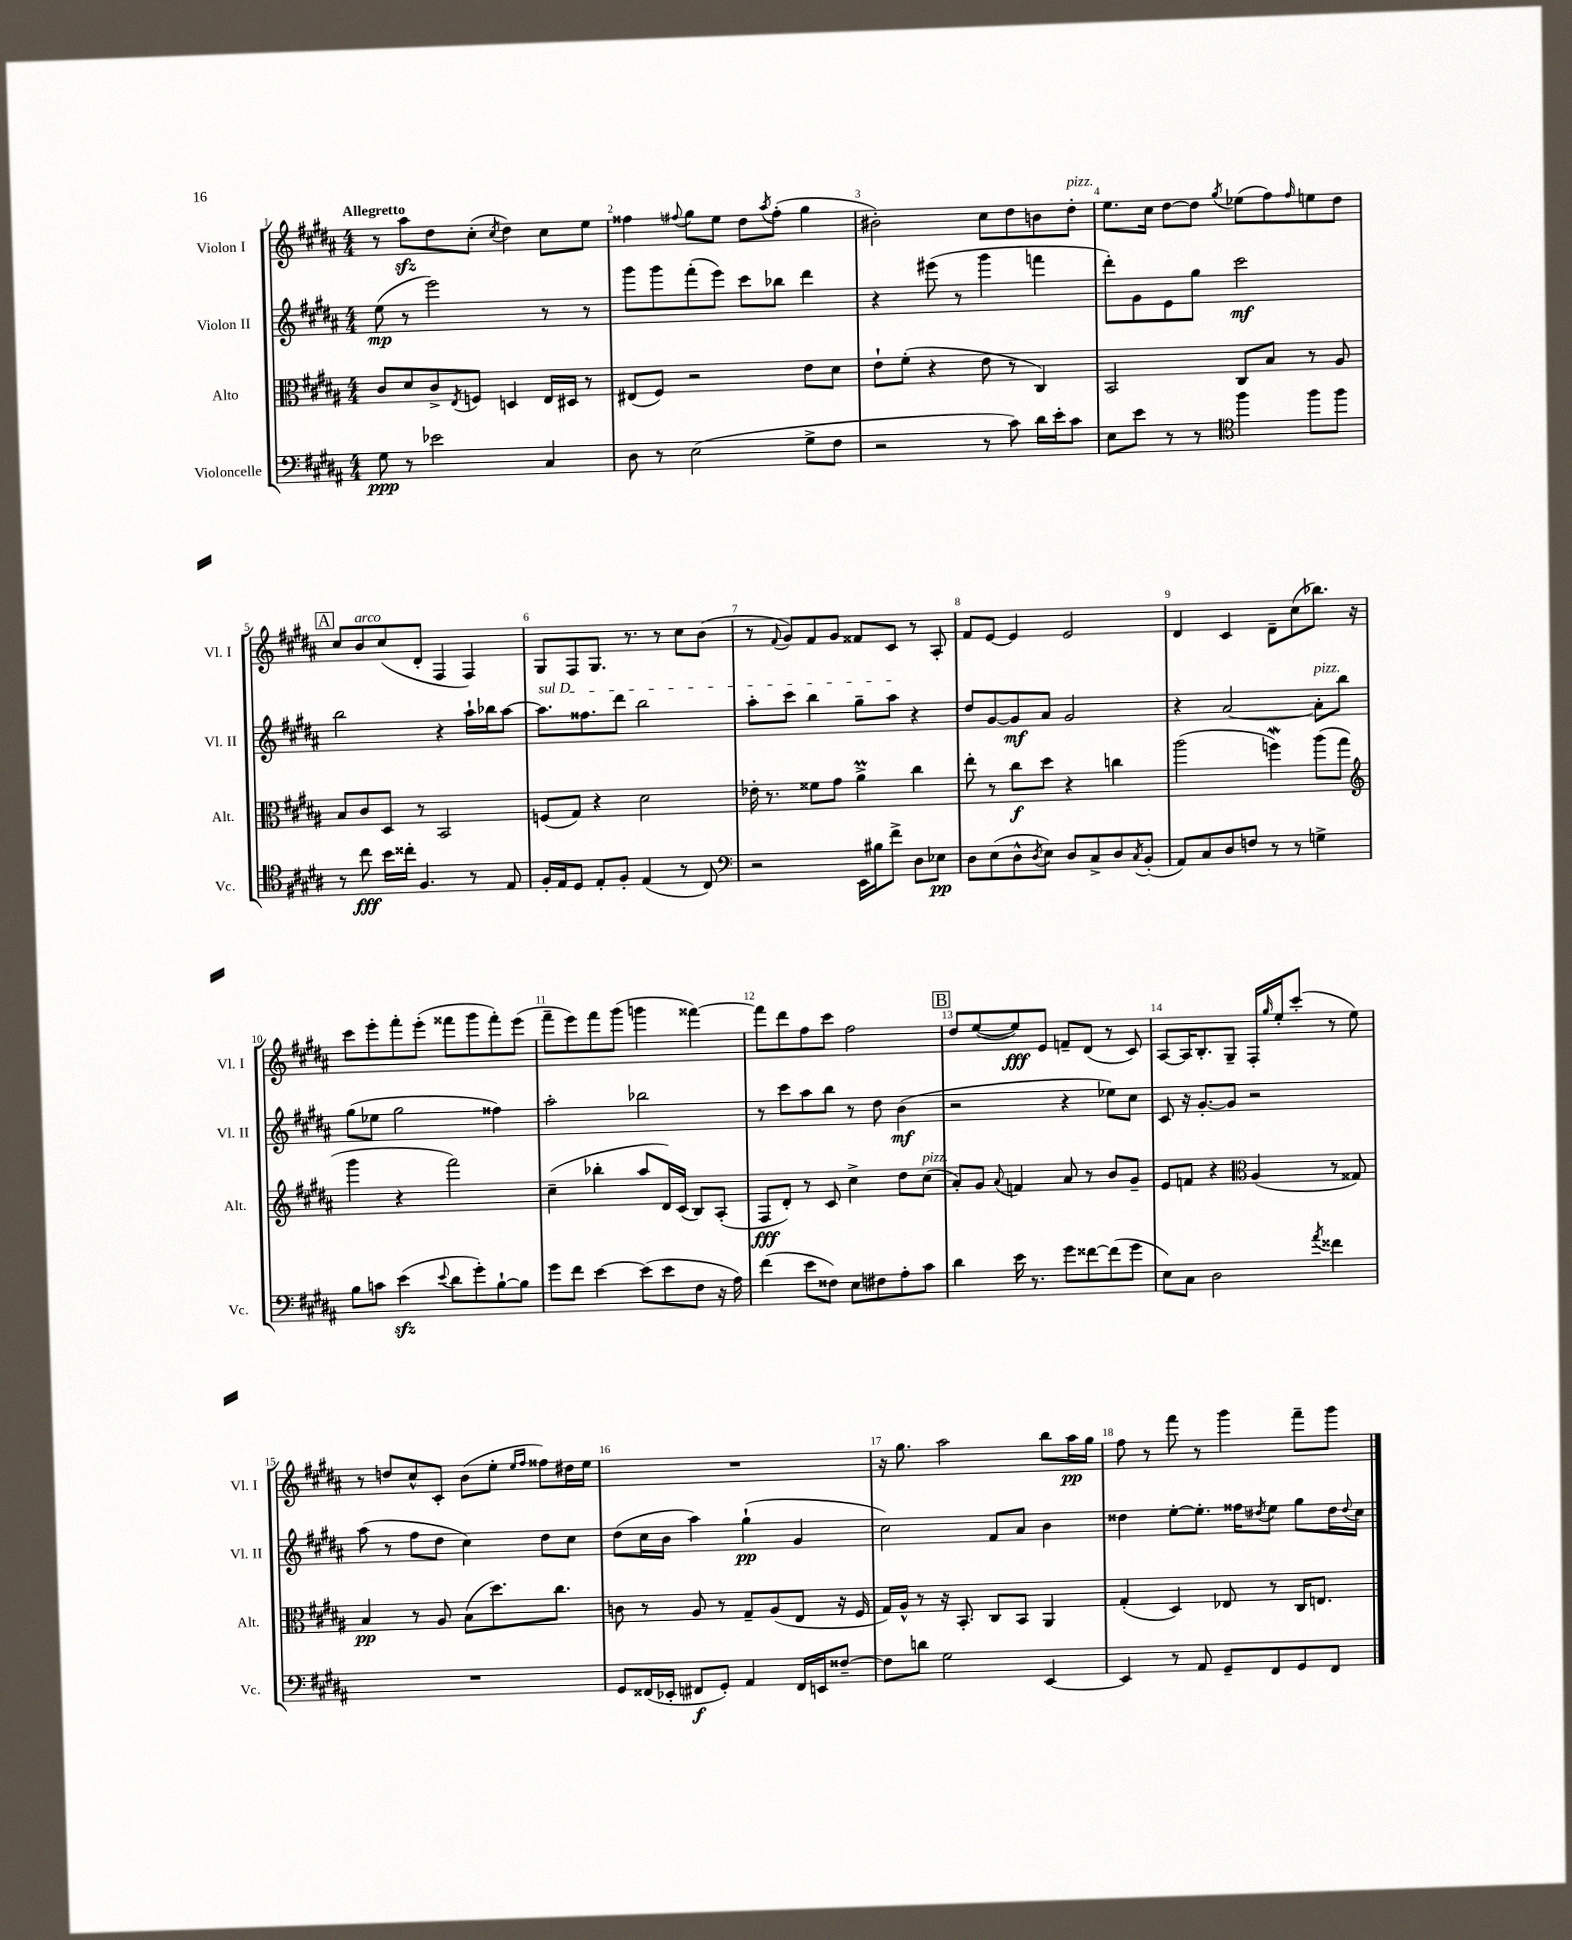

**kern	**dynam	**kern	**dynam	**kern	**dynam	**kern	**dynam
*part4	*part4	*part3	*part3	*part2	*part2	*part1	*part1
*staff4	*staff4	*staff3	*staff3	*staff2	*staff2	*staff1	*staff1
*I"Violoncelle	*	*I"Alto	*	*I"Violon II	*	*I"Violon I	*
*I'Vc.	*	*I'Alt.	*	*I'Vl. II	*	*I'Vl. I	*
*clefF4	*	*clefC3	*	*clefG2	*	*clefG2	*
*k[f#c#g#d#a#]	*	*k[f#c#g#d#a#]	*	*k[f#c#g#d#a#]	*	*k[f#c#g#d#a#]	*
*M4/4	*	*M4/4	*	*M4/4	*	*M4/4	*
=1	=1	=1	=1	=1	=1	=1	=1
!	!	!	!	!	!	!LO:TX:a:B:t=Allegretto	!
8G#\	ppp	8c#/L	.	(8ee\	mp	8r	.
8r	.	8d#/	.	8r	.	8aa#zz\L	.
2e-X\	.	8c#^/	.	2eee\)	.	8dd#\	.
.	.	8qE/	.	.	.	.	.
.	.	8Fn/J	.	.	.	(8cc#'\J	.
.	.	.	.	.	.	8qcc#/	.
.	.	4Dn/	.	.	.	4dd#\)	.
4C#/	.	16E/LL	.	8r	.	8cc#\L	.
.	.	16D#X/JJ	.	.	.	.	.
.	.	8r	.	8r	.	8ee\J	.
=2	=2	=2	=2	=2	=2	=2	=2
8D#\	.	(8E#X/L	.	8ggg#\L	.	4ff##X\	.
8r	.	8F#/J)	.	8ggg#\	.	.	.
.	.	.	.	.	.	8qqff#X/	.
(2E\	.	2r	.	(8fff#'\	.	8gg#\L	.
.	.	.	.	8eee\J)	.	8ee\J	.
.	.	.	.	8ccc#\L	.	8dd#\L	.
.	.	.	.	.	.	8qaa#/	.
.	.	.	.	8bb-X\J	.	(8ff#'\J	.
8G#^\L	.	8e\L	.	4ddd#\	.	4gg#\	.
8F#\J	.	8d#\J	.	.	.	.	.
=3	=3	=3	=3	=3	=3	=3	=3
2r	.	8e`\L	.	4r	.	2b#X'\)	.
.	.	(8f#'\J	.	.	.	.	.
.	.	4r	.	(8eee#X\	.	.	.
.	.	.	.	8r	.	.	.
8r	.	8e\	.	4ggg#\	.	8cc#\L	.
8c#\)	.	8r	.	.	.	8dd#\	.
16d#\LL	.	4C#/)	.	4fffn\	.	8bn\	.
16e'\J	.	.	.	.	.	.	.
!	!	!	!	!	!	!LO:TX:a:i:t=pizz.	!
8c#\J	.	.	.	.	.	8dd#'\J	.
=4	=4	=4	=4	=4	=4	=4	=4
8E\L	.	2BB/	.	8ddd#'\L)	.	8.ee\L	.
8e\J	.	.	.	8g#\	.	.	.
.	.	.	.	.	.	16cc#\Jk	.
8r	.	.	.	8e\	.	[8dd#\L	.
8r	.	.	.	8gg#\J	.	8dd#\J]	.
*clefC4	*	*	*	*	*	*	*
.	.	.	.	.	.	8qgg#/	.
4ff#\	.	8C#/L	.	2ccc#\	mf	(8ee-X\L	.
.	.	8B/J	.	.	.	8ff#\)	.
.	.	.	.	.	.	16qqff#/	.
8ff#\L	.	8r	.	.	.	8een\	.
8ff#\J	.	8A#/	.	.	.	8dd#\J	.
!!LO:LB:g=z
!!LO:REH:place=s1:t=A
=5	=5	=5	=5	=5	=5	=5	=5
8r	.	8B/L	.	2bb\	.	8cc#/L	.
!	!	!	!	!	!	!LO:TX:a:i:t=arco	!
8cc#\	fff	8c#/	.	.	.	8b/	.
16b\LL	.	8D#/J	.	.	.	(8cc#/	.
16cc##X'\JJ	.	.	.	.	.	.	.
4.F#/	.	8r	.	.	.	8d#'/J	.
.	.	2BB/	.	4r	.	4F#/	.
8r	.	.	.	16aa#`\LL	.	4F#/)	.
.	.	.	.	16bb-X\J	.	.	.
8E/	.	.	.	[8aa#\J	.	.	.
=6	=6	=6	=6	=6	=6	=6	=6
!	!	!	!	!LO:TX:a:i:t=sul D	!	!	!
16F#'/LL	.	(8Fn/L	.	8.aa#\L]	.	8G#/L	.
16E/J	.	.	.	.	.	.	.
8D#/J	.	8G#/J)	.	.	.	8F#/	.
.	.	.	.	8.ff##X\	.	.	.
8E'/L	.	4r	.	.	.	8.G#/J	.
8F#'/J	.	.	.	8ddd#\J	.	.	.
.	.	.	.	.	.	8.r	.
(4E/	.	2d#\	.	2bb\	.	.	.
.	.	.	.	.	.	8r	.
8r	.	.	.	.	.	8cc#\L	.
8C#/)	.	.	.	.	.	(8b\J	.
=7	=7	=7	=7	=7	=7	=7	=7
*clefF4	*	*	*	*	*	*	*
2r	.	16e-X'\	.	8aa#'\L	.	8r	.
.	.	8.r	.	.	.	.	.
.	.	.	.	.	.	8qqf#/	.
.	.	.	.	8ccc#\J	.	8g#/L)	.
.	.	8f##X\L	.	4bb\	.	8f#/	.
.	.	8g#\J	.	.	.	8g#/J	.
16EE\LL	.	4a#m^\	.	8gg#~\L	.	8f##X/L	.
16B#X\J	.	.	.	.	.	.	.
8f#^\J	.	.	.	8aa#\J	.	8c#/J	.
8D#\L	.	4cc#\	.	4r	.	8r	.
8E-X\J	pp	.	.	.	.	8A#'/	.
=8	=8	=8	=8	=8	=8	=8	=8
8D#\L	.	8ee'\	.	8dd#/L	.	8f#/L	.
(8E\	.	8r	.	[8g#/	.	[8e/J	.
8D#^^\	.	8cc#\L	f	8g#/]	mf	4e/]	.
8qD#/	.	.	.	.	.	.	.
8E\J)	.	8dd#\J	.	8a#/J	.	.	.
8D#/L	.	4r	.	2g#/	.	2e/	.
8C#^/	.	.	.	.	.	.	.
8D#/	.	4ccn\	.	.	.	.	.
8qC#/	.	.	.	.	.	.	.
(8BB'/J	.	.	.	.	.	.	.
=9	=9	=9	=9	=9	=9	=9	=9
8AA#/L)	.	(2aa#\	.	4r	.	4d#/	.
8C#/	.	.	.	.	.	.	.
8D#/	.	.	.	[2a#/	.	4c#/	.
8Fn/J	.	.	.	.	.	.	.
8r	.	4ffnw\)	.	.	.	8d#~\L	.
8r	.	.	.	.	.	(8cc#\	.
!	!	!	!	!LO:TX:a:i:t=pizz.	!	!	!
4Gn^\	.	(8aa#\L	.	8a#'\L]	.	8.bb-X\J)	.
.	.	8gg#\J	.	8bb\J	.	.	.
.	.	.	.	.	.	16r	.
!!LO:LB:g=z
=10	=10	=10	=10	=10	=10	=10	=10
*	*	*clefG2	*	*	*	*	*
8B\L	.	4ggg#\	.	(8gg#\L	.	8ccc#\L	.
8cn\J	.	.	.	8ee-X\J	.	8eee'\	.
(4ezz\	.	4r	.	2gg#\	.	8fff#'\	.
.	.	.	.	.	.	(8eee'\J	.
8qqe/	.	.	.	.	.	.	.
8d#\L	.	2fff#\)	.	.	.	8fff##X\L	.
8g#'\)	.	.	.	.	.	8ggg#\	.
[8B`\	.	.	.	4ff##X\)	.	8fff##'\)	.
8B\J]	.	.	.	.	.	(8eee\J	.
=11	=11	=11	=11	=11	=11	=11	=11
8g#\L	.	(4cc#~\	.	2aa#'\	.	8fff#~\L	.
8f#\J	.	.	.	.	.	8eee\)	.
[4e\	.	4bb-X'\	.	.	.	8fff#\	.
.	.	.	.	.	.	(8ggg#\J	.
(8e\L]	.	8aa#/L	.	2bb-X\	.	4gggn\	.
8e\	.	16d#/L)	.	.	.	.	.
.	.	(16c#/JJ	.	.	.	.	.
8F#\J	.	8B/L)	.	.	.	[4fff##X\)	.
16r	.	(8A#'/J	.	.	.	.	.
16A#\)	.	.	.	.	.	.	.
=12	=12	=12	=12	=12	=12	=12	=12
(4f#\	.	8F#/L	fff	8r	.	8fff##\L]	.
.	.	8d#'/J)	.	8ccc#\L	.	8ddd#\	.
8e\L	.	8r	.	8aa#\	.	8ff#\	.
8F##X\J)	.	8c#/	.	8bb\J	.	8ccc#\J	.
8E\L	.	4cc#^\	.	8r	.	2ff#\	.
8F#X\	.	.	.	8dd#\	.	.	.
8A#'\	.	8dd#\L	.	(4b\	mf	.	.
!	!	!LO:TX:a:i:t=pizz.	!	!	!	!	!
8c#\J	.	(8cc#\J	.	.	.	.	.
!!LO:REH:place=s1:t=B
=13	=13	=13	=13	=13	=13	=13	=13
4d#\	.	8a#'/L)	.	2r	.	8dd#/L	.
.	.	8g#/J	.	.	.	([8ee/	.
.	.	8qqa#/	.	.	.	.	.
16e\	.	4fn/	.	.	.	8ee/])	fff
8.r	.	.	.	.	.	.	.
.	.	.	.	.	.	8e/J	.
8g#\L	.	8a#/	.	4r	.	8fn~/L	.
[8f##X\	.	8r	.	.	.	(8d#/J	.
(8f##\]	.	8b/L	.	8ee-X\L)	.	8r	.
8g#\J	.	8g#~/J	.	8cc#\J	.	8c#/)	.
=14	=14	=14	=14	=14	=14	=14	=14
8E\L)	.	8e/L	.	8c#/	.	[8A#/L	.
8C#\J	.	8fn/J	.	16r	.	16A#/K]	.
.	.	.	.	[8.g#'/L	.	8.B'/	.
2D#\	.	4r	.	.	.	.	.
.	.	.	.	8g#/J]	.	8G#~/J	.
*	*	*clefC3	*	*	*	*	*
.	.	(4A#/	.	2r	.	16F#'/LL	.
.	.	.	.	.	.	16qqgg#/	.
.	.	.	.	.	.	16ee'/J	.
.	.	.	.	.	.	(8ccc#'/J	.
8qa#/	.	.	.	.	.	.	.
4f##X\	.	8r	.	.	.	8r	.
.	.	8G##X/)	.	.	.	8ee\)	.
!!LO:LB:g=z
=15	=15	=15	=15	=15	=15	=15	=15
1r	.	4B/	pp	(8aa#\	.	8r	.
.	.	.	.	8r	.	8ddn/L	.
.	.	8r	.	8ff#\L	.	8cc#^^/	.
.	.	8A#/	.	8dd#\J	.	8c#'/J	.
.	.	(8B\L	.	4cc#\)	.	(8b\L	.
.	.	8.dd#\)	.	.	.	8ee'\J	.
.	.	.	.	.	.	16qqee/LL	.
.	.	.	.	.	.	16qqff#/JJ	.
.	.	.	.	8dd#\L	.	8ff##X\L)	.
.	.	8.cc#\J	.	.	.	.	.
.	.	.	.	8cc#\J	.	16dd#X\L	.
.	.	.	.	.	.	16ee\JJ	.
=16	=16	=16	=16	=16	=16	=16	=16
8GG#/L	.	8cn\	.	(8dd#\L	.	1r	.
(16FF##X/L	.	8r	.	16cc#\L	.	.	.
16EE-X'/JJ	.	.	.	16b\JJ	.	.	.
8FF#X/L	f	8A#/	.	4aa#\)	.	.	.
8GG#'/J)	.	8r	.	.	.	.	.
4AA#/	.	8G#~/L	.	(4gg#`\	pp	.	.
.	.	(8A#/	.	.	.	.	.
16FF#/LL	.	8E/J	.	4g#/	.	.	.
16EEn/J	.	.	.	.	.	.	.
[8F##X~/J	.	16r	.	.	.	.	.
.	.	16F#/	.	.	.	.	.
=17	=17	=17	=17	=17	=17	=17	=17
8F##\L]	.	16G#/LL)	.	2cc#\)	.	16r	.
.	.	16A#^^/JJ	.	.	.	8.gg#\	.
8dn\J	.	8r	.	.	.	.	.
2G#\	.	16r	.	.	.	2aa#\	.
.	.	8.BB'/	.	.	.	.	.
.	.	8C#/L	.	8f#/L	.	.	.
.	.	8BB/J	.	8a#/J	.	.	.
[4EE/	.	4AA#/	.	4b\	.	8bb\L	.
.	.	.	.	.	.	16aa#\L	pp
.	.	.	.	.	.	16gg#\JJ	.
=18	=18	=18	=18	=18	=18	=18	=18
4EE/]	.	(4G#'/	.	4dd##X\	.	8ff#\	.
.	.	.	.	.	.	8r	.
8r	.	4D#/)	.	[8ee'\L	.	8fff#\	.
8AA#/	.	.	.	8.ee'\J]	.	8r	.
8GG#~/L	.	8E-X/	.	.	.	4ggg#\	.
.	.	.	.	16ff##X\KL	.	.	.
.	.	.	.	8qdd#X/	.	.	.
8FF#/	.	8r	.	8ee\J	.	.	.
8GG#/	.	16C#/KL	.	8gg#\L	.	8fff#~\L	.
.	.	8.En/J	.	.	.	.	.
8FF#/J	.	.	.	16dd#\L	.	8ggg#\J	.
.	.	.	.	8qqdd#/	.	.	.
.	.	.	.	16cc#\JJ	.	.	.
==	==	==	==	==	==	==	==
*-	*-	*-	*-	*-	*-	*-	*-
